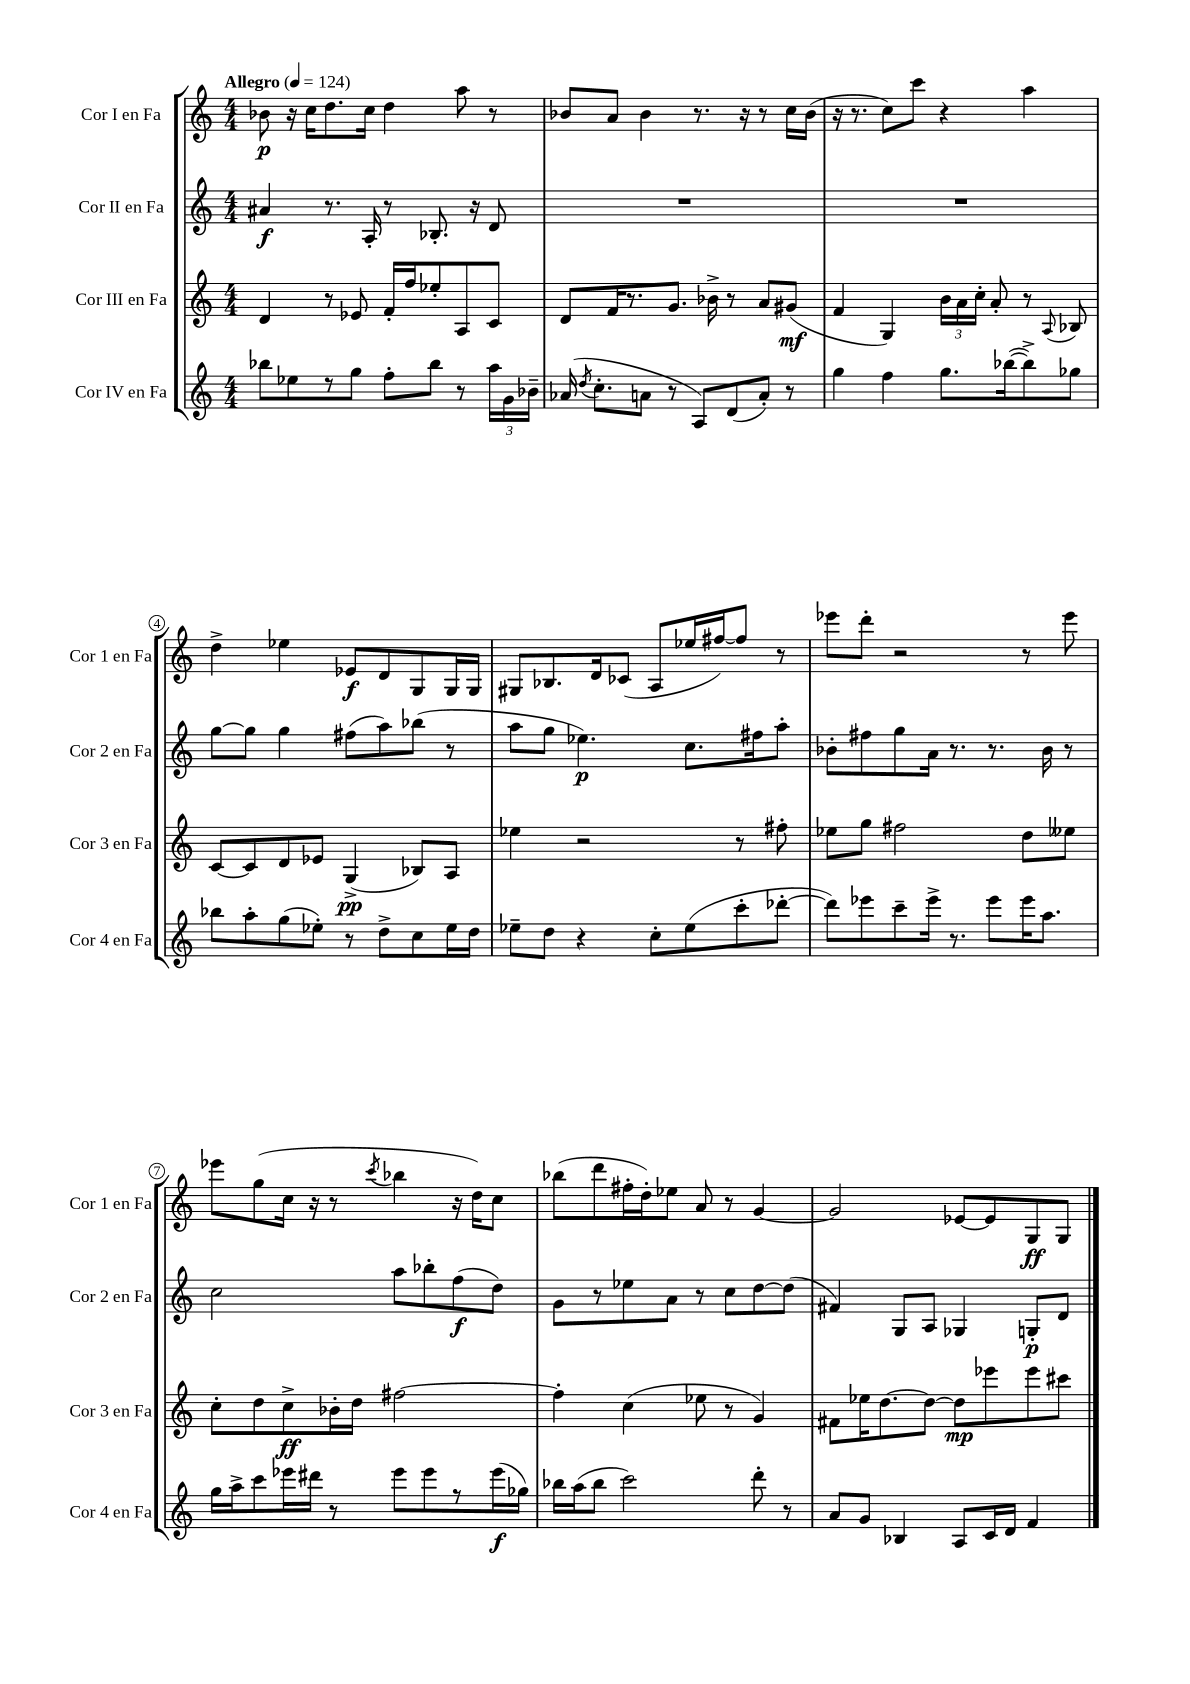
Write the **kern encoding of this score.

**kern	**dynam	**kern	**dynam	**kern	**dynam	**kern	**dynam
*part4	*part4	*part3	*part3	*part2	*part2	*part1	*part1
*staff4	*staff4	*staff3	*staff3	*staff2	*staff2	*staff1	*staff1
*I"Cor IV en Fa	*	*I"Cor III en Fa	*	*I"Cor II en Fa	*	*I"Cor I en Fa	*
*I'Cor 4 en Fa	*	*I'Cor 3 en Fa	*	*I'Cor 2 en Fa	*	*I'Cor 1 en Fa	*
*clefG2	*	*clefG2	*	*clefG2	*	*clefG2	*
*k[]	*	*k[]	*	*k[]	*	*k[]	*
*M4/4	*	*M4/4	*	*M4/4	*	*M4/4	*
*MM124	*	*MM124	*	*MM124	*	*MM124	*
=1	=1	=1	=1	=1	=1	=1	=1
!	!	!	!	!	!	!LO:TX:a:B:t=Allegro	!
8bb-X\L	.	4d/	.	4a#X/	f	8b-X\	p
8ee-X\	.	.	.	.	.	16r	.
.	.	.	.	.	.	16cc\KL	.
8r	.	8r	.	8.r	.	8.dd\	.
8gg\J	.	8e-X/	.	.	.	.	.
.	.	.	.	16A'/	.	16cc\Jk	.
8ff'\L	.	16f'/LL	.	8r	.	4dd\	.
.	.	16ff/J	.	.	.	.	.
8bb-\J	.	8ee-X'/	.	8.B-X'/	.	.	.
8r	.	8A/	.	.	.	8aa\	.
.	.	.	.	16r	.	.	.
24aa\LL	.	8c/J	.	8d/	.	8r	.
24g\	.	.	.	.	.	.	.
24b-X~\JJ	.	.	.	.	.	.	.
=2	=2	=2	=2	=2	=2	=2	=2
(16a-X/	.	8d/L	.	1r	.	8b-X/L	.
8qdd/	.	.	.	.	.	.	.
8.cc'\L	.	.	.	.	.	.	.
.	.	16f/K	.	.	.	8a/J	.
.	.	8.r	.	.	.	.	.
8an\J	.	.	.	.	.	4b-\	.
8r	.	8.g/J	.	.	.	.	.
8A/L)	.	.	.	.	.	8.r	.
.	.	16b-X^\	.	.	.	.	.
(8d/	.	8r	.	.	.	.	.
.	.	.	.	.	.	16r	.
8a'/J)	.	8a/L	.	.	.	8r	.
8r	.	(8g#X/J	mf	.	.	16cc\LL	.
.	.	.	.	.	.	(16b-\JJ	.
=3	=3	=3	=3	=3	=3	=3	=3
4gg\	.	4f/	.	1r	.	16r	.
.	.	.	.	.	.	8.r	.
4ff\	.	4G/)	.	.	.	8cc\L)	.
.	.	.	.	.	.	8ccc\J	.
8.gg\L	.	24b\LL	.	.	.	4r	.
.	.	24a\	.	.	.	.	.
.	.	24cc'\JJ	.	.	.	.	.
.	.	8a'/	.	.	.	.	.
([16bb-X\k	.	.	.	.	.	.	.
8bb-^\])	.	8r	.	.	.	4aa\	.
.	.	8qqA/	.	.	.	.	.
8gg-X\J	.	8B-X/	.	.	.	.	.
!!LO:LB:g=z
=4	=4	=4	=4	=4	=4	=4	=4
8bb-X\L	.	[8c/L	.	[8gg\L	.	4dd^\	.
8aa'\	.	8c/]	.	8gg\J]	.	.	.
(8gg\	.	8d/	.	4gg\	.	4ee-X\	.
8ee-X'\J)	.	8e-X/J	.	.	.	.	.
8r	.	(4G^/	pp	(8ff#X\L	.	8e-X/L	f
8dd^\L	.	.	.	8aa\)	.	8d/	.
8cc\	.	8B-X/L)	.	(8bb-X\J	.	8G/	.
16ee-\L	.	8A/J	.	8r	.	16G/L	.
16dd\JJ	.	.	.	.	.	16G/JJ	.
=5	=5	=5	=5	=5	=5	=5	=5
8ee-X~\L	.	4ee-X\	.	8aa\L	.	8G#X/L	.
8dd\J	.	.	.	8gg\J	.	8.B-X/	.
4r	.	2r	.	4.ee-X\)	p	.	.
.	.	.	.	.	.	16d/k	.
.	.	.	.	.	.	(8c-X/J	.
8cc'\L	.	.	.	.	.	8A/L	.
(8ee-\	.	.	.	8.cc\L	.	16ee-X/L	.
.	.	.	.	.	.	[16ff#X/J)	.
8ccc'\	.	8r	.	.	.	8ff#/J]	.
.	.	.	.	16ff#X\k	.	.	.
[8ddd-X'\J	.	8ff#X'\	.	8aa'\J	.	8r	.
=6	=6	=6	=6	=6	=6	=6	=6
8ddd-\L])	.	8ee-X\L	.	8b-X'\L	.	8eee-X\L	.
8eee-X\	.	8gg\J	.	8ff#X\	.	8ddd'\J	.
8ccc~\	.	2ff#X\	.	8gg\	.	2r	.
16eee-^\Jk	.	.	.	16a\Jk	.	.	.
8.r	.	.	.	8.r	.	.	.
8eee-\L	.	.	.	8.r	.	.	.
16eee-\K	.	8dd\L	.	.	.	8r	.
8.aa\J	.	.	.	16b-\	.	.	.
.	.	8ee--X\J	.	8r	.	8eee-\	.
!!LO:LB:g=z
=7	=7	=7	=7	=7	=7	=7	=7
16gg\LL	.	8cc'\L	.	2cc\	.	8eee-X\L	.
16aa^\J	.	.	.	.	.	.	.
8ccc\	.	8dd\	.	.	.	(8gg\	.
16eee-X\L	.	8cc^\	ff	.	.	16cc\Jk	.
16ddd#X\JJ	.	.	.	.	.	16r	.
8r	.	16b-X'\L	.	.	.	8r	.
.	.	16dd\JJ	.	.	.	.	.
.	.	.	.	.	.	8qccc/	.
8eee-\L	.	[2ff#X\	.	8aa\L	.	4bb-X\	.
8eee-\	.	.	.	8bb-X'\	.	.	.
8r	.	.	.	(8ff\	f	16r	.
.	.	.	.	.	.	16dd\KL)	.
(16eee-\L	f	.	.	8dd\J)	.	8cc\J	.
16gg-X\JJ)	.	.	.	.	.	.	.
=8	=8	=8	=8	=8	=8	=8	=8
16bb-X\LL	.	4ff#'\]	.	8g\L	.	(8bb-X\L	.
(16aa\J	.	.	.	.	.	.	.
8bb-\J	.	.	.	8r	.	8ddd\	.
2ccc\)	.	(4cc\	.	8ee-X\	.	16ff#X'\L	.
.	.	.	.	.	.	16dd'\J)	.
.	.	.	.	8a\J	.	8ee-X\J	.
.	.	8ee-X\	.	8r	.	8a/	.
.	.	8r	.	8cc\L	.	8r	.
8ddd'\	.	4g/)	.	[8dd\	.	[4g/	.
8r	.	.	.	(8dd\J]	.	.	.
=9	=9	=9	=9	=9	=9	=9	=9
8a/L	.	8f#X\L	.	4f#X/)	.	2g/]	.
8g/J	.	16ee-X\K	.	.	.	.	.
.	.	[8.dd\	.	.	.	.	.
4B-X/	.	.	.	8G/L	.	.	.
.	.	8dd\J_	.	8A/J	.	.	.
8A/L	.	8dd\L]	mp	4G-X/	.	[8e-X/L	.
16c/L	.	8eee-X\	.	.	.	8e-/]	.
16d/JJ	.	.	.	.	.	.	.
4f/	.	8eee-\	.	8Gn'/L	p	8G/	ff
.	.	8ccc#X\J	.	8d/J	.	8G/J	.
==	==	==	==	==	==	==	==
*-	*-	*-	*-	*-	*-	*-	*-
